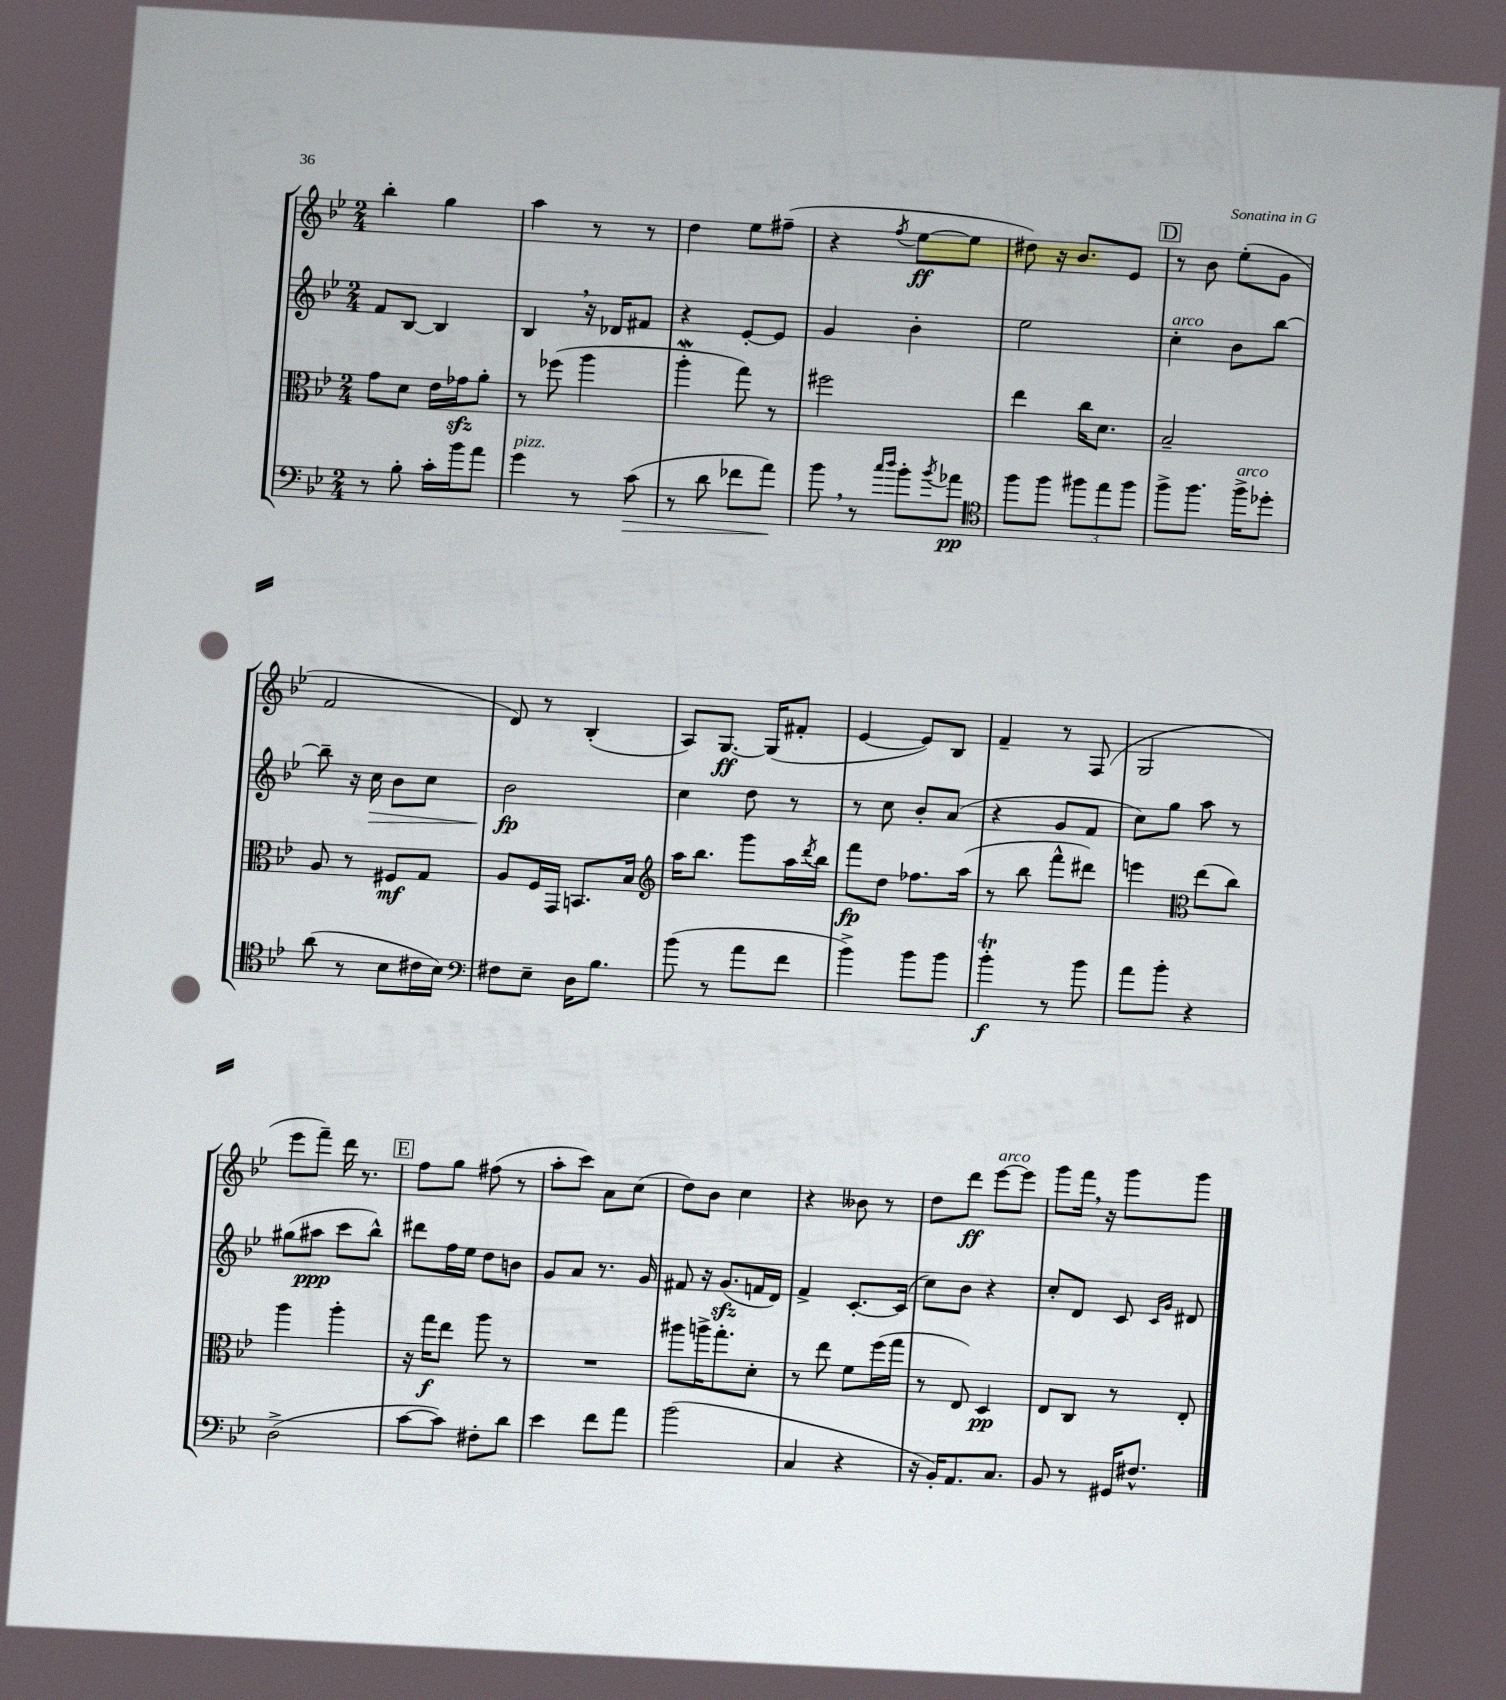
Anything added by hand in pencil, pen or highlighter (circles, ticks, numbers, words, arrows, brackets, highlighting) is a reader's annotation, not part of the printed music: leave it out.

**kern	**kern	**kern	**kern
*staff4	*staff3	*staff2	*staff1
*clefF4	*clefC3	*clefG2	*clefG2
*k[b-e-]	*k[b-e-]	*k[b-e-]	*k[b-e-]
*M2/4	*M2/4	*M2/4	*M2/4
8r	8g	8f	4bb-'
8B-'	8d	[8B-	.
16c'	16e-	4B-]	4gg
16b-	16g-	.	.
8a	8a'	.	.
=	=	=	=
4g	8r	4B-	4aa
.	(8ff-	.	.
8r	4aa	16r	8r
.	.	16d-	.
(8c	.	8f#	8r
=	=	=	=
8r	4aa'	4r	4dd
8d	.	.	.
8f-	8gg)	[8e-'	8ee-
8a)	8r	8e-]	(8ff#~
=	=	=	=
8b-	2ff#	4g	4r
8r	.	.	.
16qqcc	.	.	.
16qqdd	.	.	8qff
8b-'	.	4b-'	[8ee-
8qb-	.	.	.
8a-	.	.	8ee-]
=	=	=	=
*clefC4	*	*	*
8ff	4ee-	2ee-	8dd#)
8ff	.	.	16r
.	.	.	8.b-
12ff#	16cc	.	.
.	8.d	.	.
12ee-	.	.	.
.	.	.	8e-
12ff#	.	.	.
=	=	=	=
8ff^	2B-~	4cc'	8r
8.ff	.	.	8b-
.	.	8b-	(8ee-'
16ff^	.	.	.
8dd-'	.	[8bb-	8g
=	=	=	=
(8a	8A	8bb-~]	2f
8r	8r	16r	.
.	.	16cc	.
8B-	8F#	8b-	.
16c#	8G	8cc	.
16B-)	.	.	.
=	=	=	=
*clefF4	*	*	*
8F#	8A	2b-	8d)
8E-~	16F	.	8r
.	16GG	.	.
16D	8.BB	.	(4B-'
8.B-	.	.	.
.	16B-	.	.
=	=	=	=
*	*clefG2	*	*
(8b-	16aa	4cc	8A)
.	8.bb-	.	.
8r	.	.	[8.G
8a	8ggg	8dd	.
.	.	.	(16G]
8f	16aa	8r	8f#'
.	8qddd	.	.
.	16bb-	.	.
=	=	=	=
4b-^)	8fff	8r	[4e-
.	8dd	8cc	.
8b-	8.ff-	8b-'	8e-])
8b-	.	(8a	8B-
.	(16aa	.	.
=	=	=	=
4b-'	8r	4r	4f~
.	8bb-	.	.
8r	8fff^^	8g	8r
8b-	8ddd#)	8f	(8F
=	=	=	=
8a	4eee	8cc)	2G
8b-'	.	8gg	.
*	*clefC3	*	*
4r	(8ee-	8aa	.
.	8cc)	8r	.
=	=	=	=
(2D^	4aa	(8gg#	8eee-
.	.	8aa#	8fff~)
.	4aa'	8ccc	16ddd
.	.	.	8.r
.	.	8bb-^^)	.
=	=	=	=
[8c	16r	8ddd#	8ff
.	16gg	.	.
8c])	8ee-	16ff	8gg
.	.	16ee-	.
8F#'	8aa	8dd	(8ff#
8d	8r	8b	8r
=	=	=	=
4e-	2r	8g	8aa'
.	.	8a	8ccc)
8f	.	8.r	8a
8a	.	.	(8cc
.	.	16g	.
=	=	=	=
(2b-	8aa#	8f#	8dd)
.	16aa^	16r	8b-
.	8.gg'	(8.g	.
.	.	.	4cc
.	8d'	16f	.
.	.	16d)	.
=	=	=	=
4C	8r	4f^	4r
.	8ee-	.	.
4r	8f	[8.c'	8b--
.	(16ff	.	8r
.	16gg	(16c]	.
=	=	=	=
16r	8r	8cc)	8dd
16BB-')	.	.	.
8.AA	8E-)	8b-	8ddd
.	4D	4r	[8eee-
8.C	.	.	.
.	.	.	8eee-]
=	=	=	=
8BB-	8E-	8cc'	8ggg
8r	8C	8d	16fff
.	.	.	16r
16GG#	8r	8c	8ggg
8.F#^^	.	.	.
.	.	16qqc	.
.	.	16qqg	.
.	8E-'	8d#	8ggg
==	==	==	==
*-	*-	*-	*-
